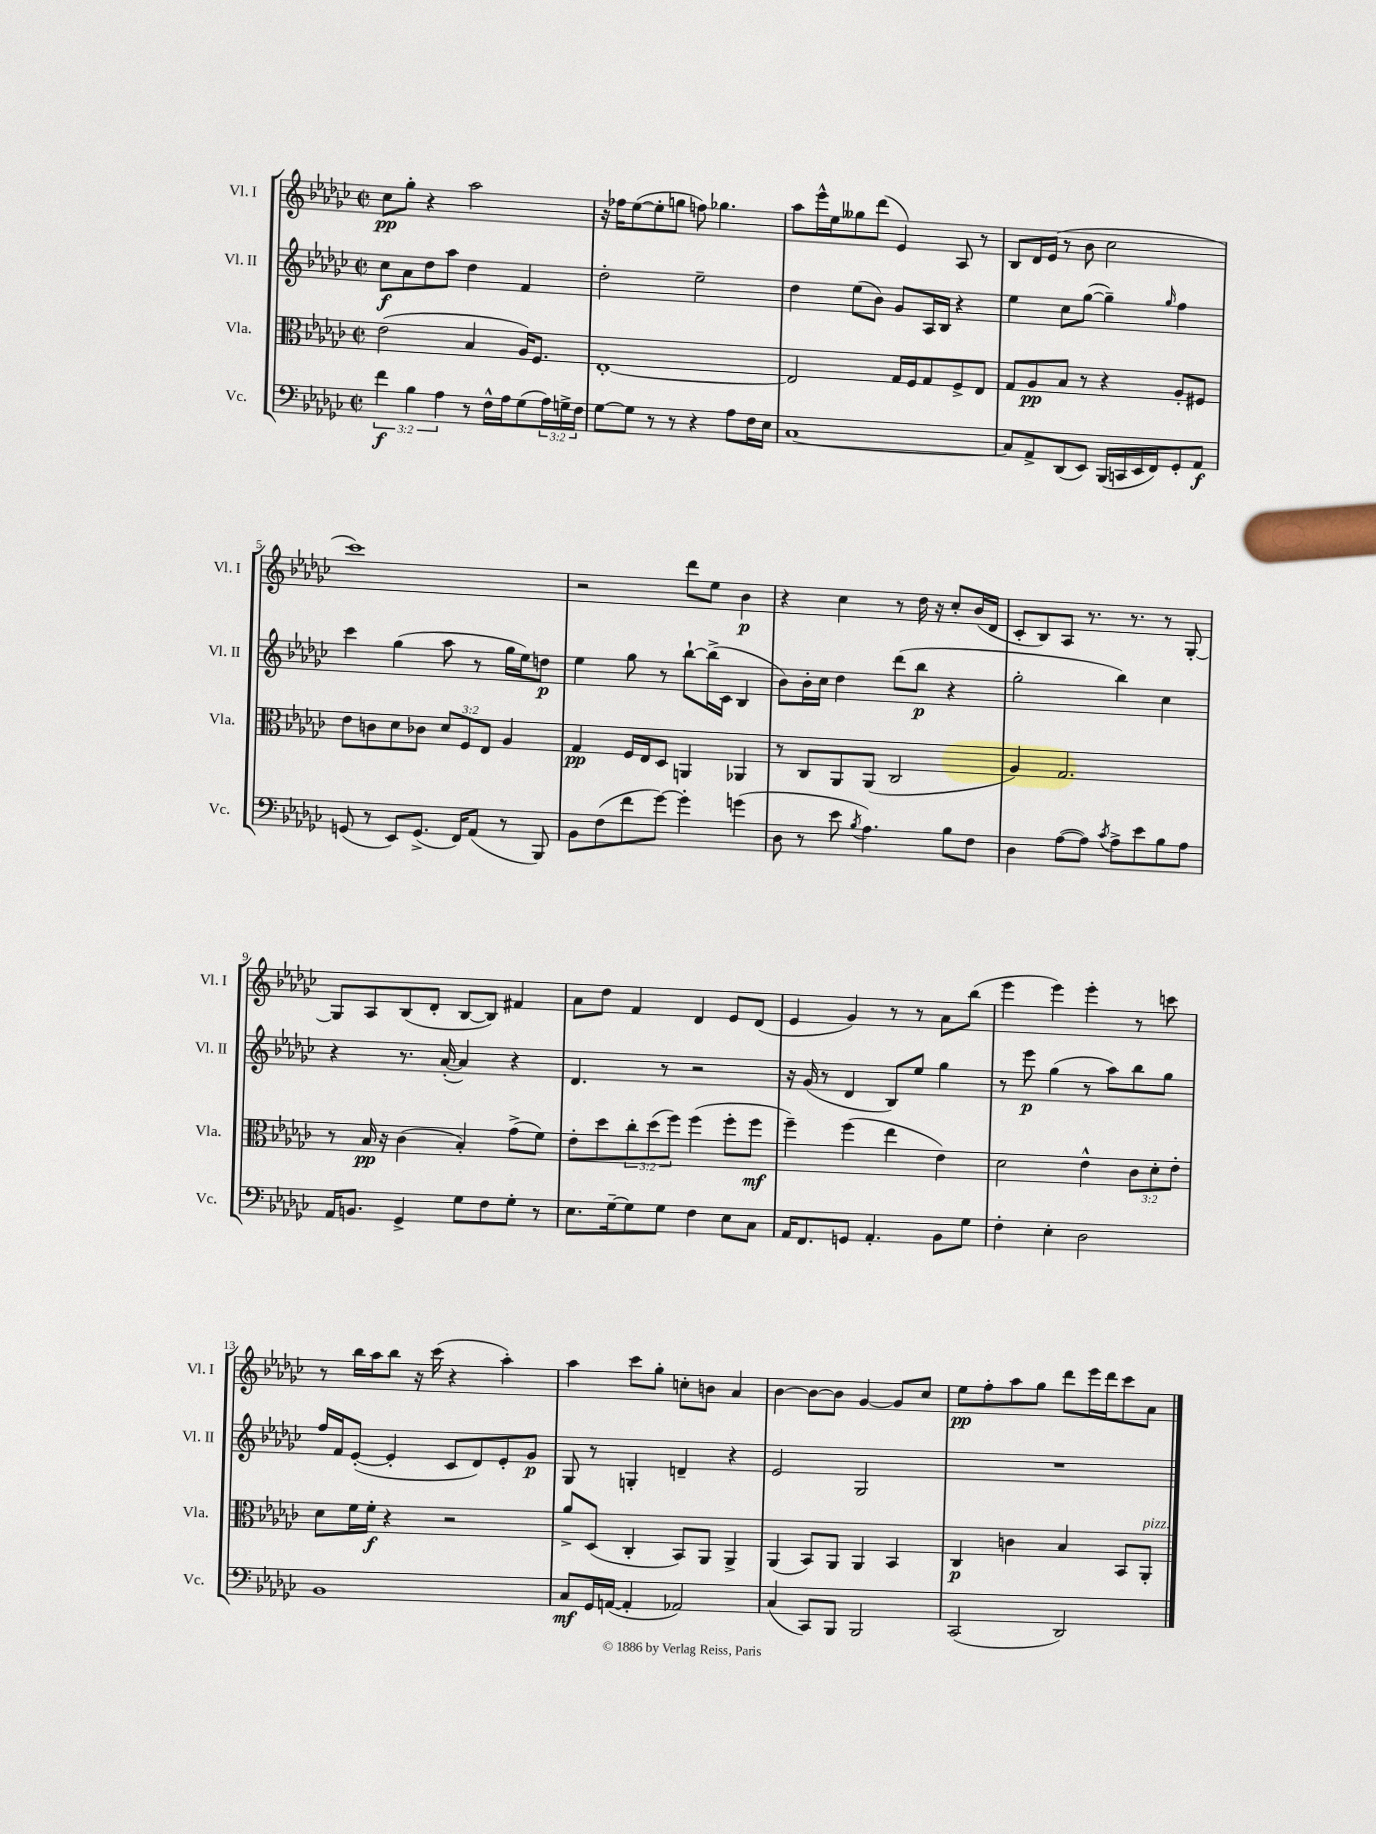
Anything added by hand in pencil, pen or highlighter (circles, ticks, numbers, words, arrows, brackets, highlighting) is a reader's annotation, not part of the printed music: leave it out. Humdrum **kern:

**kern	**kern	**kern	**kern
*staff4	*staff3	*staff2	*staff1
*clefF4	*clefC3	*clefG2	*clefG2
*k[b-e-a-d-g-c-]	*k[b-e-a-d-g-c-]	*k[b-e-a-d-g-c-]	*k[b-e-a-d-g-c-]
*M2/2	*M2/2	*M2/2	*M2/2
*met(c|)	*met(c|)	*met(c|)	*met(c|)
6f	(2e-	8cc-	8cc-
.	.	8a-	8gg-'
6B-	.	.	.
.	.	8dd-	4r
6A-	.	.	.
.	.	8aa-	.
8r	4B-	4dd-	2aa-
16F^^	.	.	.
16A-	.	.	.
(8G-	16A-)	4f	.
.	8.F	.	.
24A-)	.	.	.
24G^	.	.	.
24F	.	.	.
=	=	=	=
[8G-	[1E-'	2dd-'	16r
.	.	.	16ff-
8G-]	.	.	([8ee-
8r	.	.	8ee-']
8r	.	.	8gg
4r	.	2ee-~	8ff)
.	.	.	4.gg-
8A-	.	.	.
16F	.	.	.
16E-	.	.	.
=	=	=	=
[1C-	2E-]	4dd-	8aa-
.	.	.	16eee-^^
.	.	.	16ee-
.	.	(8ee-	8gg--
.	.	8b-)	(8ddd-
.	16G-	8g-	4e-)
.	16F	.	.
.	8G-	16A-	.
.	.	16B-	.
.	8F^	4r	8A-
.	8E-	.	8r
=	=	=	=
8C-]	8G-	4ee-	8B-
8AA-^	8A-	.	16d-
.	.	.	(16e-
(8DD-	8B-	8cc-	8r
8EE-)	8r	([8gg-	8b-
(16BBB-	4r	4gg-~])	2cc-
16CC	.	.	.
16EE-	.	.	.
16FF)	.	.	.
.	.	16qqgg-	.
8GG-'	8A-'	4ff	.
8AA-	8F#	.	.
=	=	=	=
(8GG	8e-	4ccc-	1ccc-)
8r	8c	.	.
8EE-)	8d-	(4gg-	.
(8.GG^	8c-	.	.
.	12d-	8aa-	.
16FF)	.	.	.
.	12F	.	.
(8AA-	.	8r	.
.	12E-	.	.
8r	4A-	16gg-	.
.	.	16ee-)	.
8BBB-)	.	8dd	.
=	=	=	=
8BB-	4G-	4ee-	2r
(8F	.	.	.
8f	16F	8gg-	.
.	16E-	.	.
[8g-)	8D-	8r	.
4g-']	4AA	[8bb-`	8ddd-
.	.	(16bb-^]	8ee-
.	.	16c-	.
(4g	4AA-	4B-	4b-
=	=	=	=
8D-	8r	8b-)	4r
8r	8C-	16b-'	.
.	.	16cc-	.
8e-	8AA-	4dd-	4cc-
8qB-	.	.	.
4.A-)	(8AA-	.	.
.	2C-	(8ddd-	8r
.	.	8bb-	16dd-
.	.	.	16r
8B-	.	4r	8cc-'
8F	.	.	(16b-
.	.	.	16d-
=	=	=	=
4D-	4A-)	2gg-'	8c-'
.	.	.	8B-)
([8A-	2.G-	.	8A-
8A-])	.	.	8.r
8qc-	.	.	.
8A-^	.	4bb-)	.
.	.	.	8.r
8e-	.	.	.
8B-	.	4cc-	8r
8A-	.	.	[8G-'
=	=	=	=
16AA-	8r	4r	8G-]
8.BB	.	.	.
.	16B-	.	8A-
.	16r	.	.
4GG-^	(4c-	8.r	(8B-
.	.	.	8d-'
.	.	([16a-'	.
8G-	4B-')	4a-])	[8B-
8F	.	.	8B-])
8G-'	(8g-^	4r	4f#
8r	8f)	.	.
=	=	=	=
8.E-	8e-'	4.d-	8a-
.	8dd-	.	8dd-
[16G-~	.	.	.
8G-]	12cc-'	.	4f
.	(12dd-	.	.
8G-	.	8r	.
.	12ff)	.	.
4F	(4ff	2r	4d-
8E-	8ff'	.	8e-
8C-	8ff	.	(8d-
=	=	=	=
16AA-	4ff~)	16r	4e-
8.FF	.	(16g-	.
.	.	8r	.
8GG	(4ff	4d-	4g-)
4.AA-'	.	.	.
.	4ee-	8B-)	8r
.	.	8ee-	8r
8BB-	4e-)	4gg-	8a-
8G-	.	.	(8bb-
=	=	=	=
4F'	2d-	8r	4eee-
.	.	8eee-	.
4E-'	.	(4gg-	4eee-)
2D-	4e-^^	8r	4eee-'
.	.	8aa-)	.
.	12c-	8bb-	8r
.	12d-'	.	.
.	.	8gg-	8ccc
.	12e-'	.	.
=	=	=	=
1BB-	8d-	16ff	8r
.	.	16f	.
.	16f	([8e-'	16bb-
.	16f'	.	16aa-
.	4r	4e-']	8bb-
.	.	.	16r
.	.	.	(16ccc-
.	2r	8c-	4r
.	.	8d-)	.
.	.	8e-'	4aa-')
.	.	8g-	.
=	=	=	=
8C-	8a-^	8G-	4aa-
16GG-	(8D-	8r	.
([16AA	.	.	.
4AA']	4C-'	4G'	8ccc-
.	.	.	8gg-'
2AA-)	8BB-)	4d~	8cc'
.	8AA-	.	8b
.	4AA-^	4r	4a-
=	=	=	=
(4C-	(4AA-	2e-	[4b-
8CC-)	8BB-)	.	8b-_
8BBB-	8AA-	.	8b-]
2BBB-	4AA-	2G-	[4g-
.	4BB-	.	8g-]
.	.	.	8cc-
=	=	=	=
(2CC-	4C-	1r	8ee-
.	.	.	8ff'
.	4c	.	8aa-
.	.	.	8gg-
2DD-)	4B-	.	8ddd-
.	.	.	16eee-
.	.	.	16ddd-
.	8BB-	.	8ccc-
.	8AA-'	.	8a-
==	==	==	==
*-	*-	*-	*-
